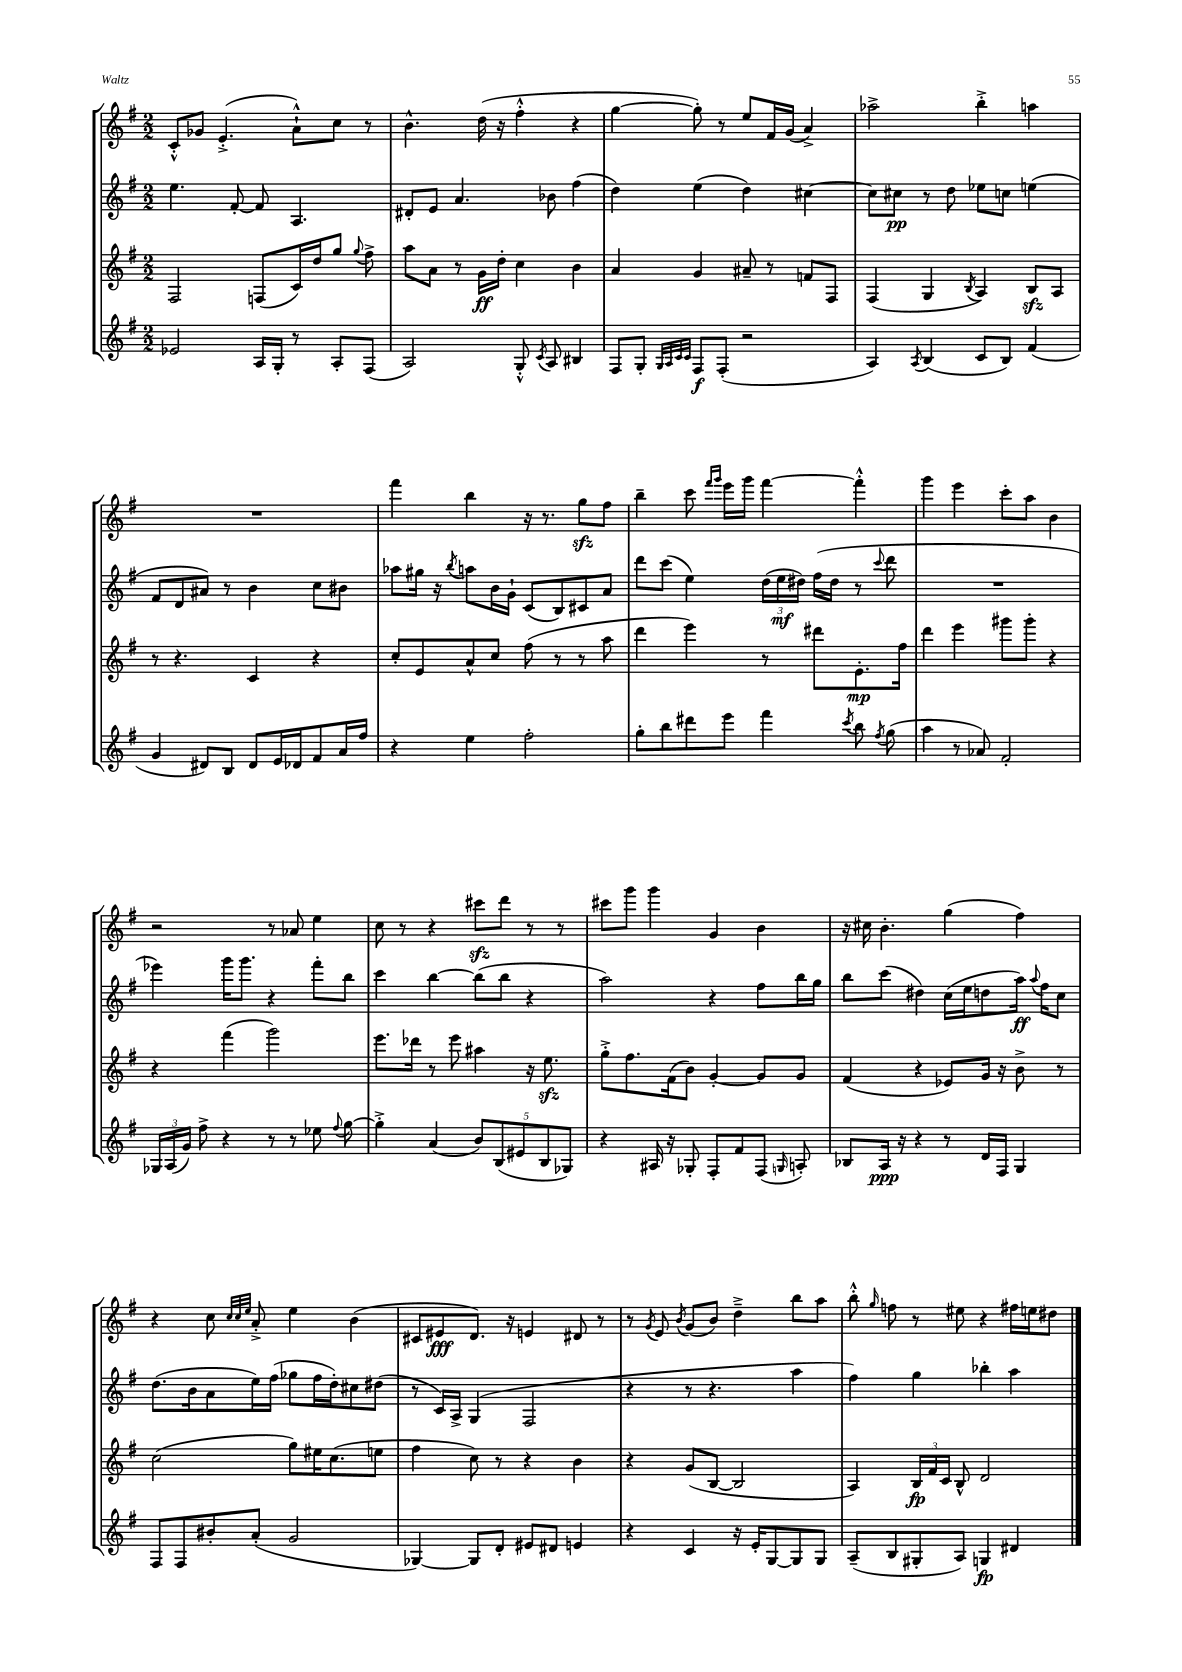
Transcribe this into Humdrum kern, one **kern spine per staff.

**kern	**kern	**kern	**kern
*staff4	*staff3	*staff2	*staff1
*clefG2	*clefG2	*clefG2	*clefG2
*k[f#]	*k[f#]	*k[f#]	*k[f#]
*M2/2	*M2/2	*M2/2	*M2/2
2e-	2F#	4.ee	8c'^^
.	.	.	8g-
.	.	.	(4.e'^
.	.	[8f#'	.
16A	(8F	8f#]	.
16G'	.	.	.
8r	16c)	4.A	8a`^^)
.	16dd	.	.
8A'	8gg	.	8cc
.	8qqgg	.	.
(8F#	8ff#^	.	8r
=	=	=	=
2A)	8aa	8d#'	4.b^^
.	8a	8e	.
.	8r	4.a	.
.	16g	.	(16dd
.	16dd'	.	16r
8G'^^	4cc	.	4ff#'^^
8qc	.	.	.
8A	.	8b-	.
4B#	4b	(4ff#	4r
=	=	=	=
8F#	4a	4dd)	[4gg
8G'	.	.	.
32qqG	.	.	.
32qqA	.	.	.
32qqc	.	.	.
32qqc	.	.	.
8F#	4g	(4ee	8gg'])
(8F#'	.	.	8r
2r	8a#~	4dd)	8ee
.	8r	.	16f#
.	.	.	(16g
.	8f	[4cc#	4a^)
.	8F#	.	.
=	=	=	=
4A)	(4F#	8cc#]	2aa-^
.	.	8cc#	.
8qA	.	.	.
(4B	4G	8r	.
.	.	8dd	.
.	8qB	.	.
8c	4A)	8ee-	4bb'^
8B)	.	8cc	.
(4f#	8B	(4ee	4aa
.	8A	.	.
=	=	=	=
4g	8r	8f#	1r
.	4.r	8d	.
8d#)	.	8a#)	.
8B	.	8r	.
8d#	4c	4b	.
16e	.	.	.
16d-	.	.	.
8f#	4r	8cc	.
16a	.	8b#	.
16ff#	.	.	.
=	=	=	=
4r	8cc'	8aa-	4fff#
.	8e	16gg#	.
.	.	16r	.
.	.	8qbb	.
4ee	8a^^	8aa	4bb
.	8cc	16b	.
.	.	16g`	.
2ff#'	(8ff#	(8c	16r
.	.	.	8.r
.	8r	8B)	.
.	8r	8c#	8gg
.	8aa	8a	8ff#
=	=	=	=
8gg'	4ddd	8ddd	4bb~
8bb	.	(8ccc	.
8ddd#	4eee)	4ee)	8ccc
.	.	.	16qqfff#
.	.	.	16qqggg
8eee	.	.	16eee
.	.	.	16ggg
4fff#	8r	(24dd	[4fff#
.	.	24ee	.
.	.	24dd#)	.
.	8ddd#	(16ff#	.
.	.	16dd#	.
8qccc	.	.	.
8bb	8.e'	8r	4fff#'^^]
8qff#	.	8qqccc	.
(8gg	.	8ddd	.
.	16ff#	.	.
=	=	=	=
4aa	4ddd	1r	4ggg
8r	4eee	.	4eee
8a-)	.	.	.
2f#'	8ggg#	.	8ccc'
.	8ggg#'	.	8aa
.	4r	.	4b
=	=	=	=
24G-	4r	4eee-)	2r
(24A	.	.	.
24g)	.	.	.
8ff#^	.	.	.
4r	(4fff#	16ggg	.
.	.	8.ggg	.
8r	2ggg)	4r	8r
8r	.	.	8a-
8ee-	.	8fff#'	4ee
8qqff#	.	.	.
[8gg	.	8bb	.
=	=	=	=
4gg'^]	8.eee	4ccc	8cc
.	.	.	8r
.	16ddd-	.	.
(4a	8r	[4bb	4r
.	8eee	.	.
10b)	4aa#	(8bb]	8ccc#
(10B	.	.	.
.	.	8bb	8ddd
10e#	.	.	.
.	16r	4r	8r
10B	.	.	.
.	8.ee	.	.
.	.	.	8r
10G-)	.	.	.
=	=	=	=
4r	8gg'^	2aa)	8ccc#
.	8.ff#	.	8ggg
16A#	.	.	4ggg
16r	(16f#	.	.
8G-'	8b)	.	.
8F#'	[4g'	4r	4g
8f#	.	.	.
(8F#	8g]	8ff#	4b
16qqG	.	.	.
8A')	8g	16bb	.
.	.	16gg	.
=	=	=	=
8B-	(4f#	8bb	16r
.	.	.	16cc#
16A	.	(8ccc	4.b'
16r	.	.	.
4r	4r	4dd#)	.
8r	8e-)	(16cc	(4gg
.	.	16ee	.
16d	16g	8dd	.
16F#	16r	.	.
4G	8b^	16aa)	4ff#)
.	.	8qqaa	.
.	.	16ff#	.
.	8r	8cc	.
=	=	=	=
8F#	(2cc	(8.dd	4r
8F#	.	.	.
.	.	16b	.
8b#'	.	8a	8cc
.	.	.	32qqcc
.	.	.	32qqcc
.	.	.	32qqee
(8a'	.	16ee)	8a'^
.	.	(16ff#	.
2g	8gg)	8gg-	4ee
.	16ee#	16ff#	.
.	(8.cc	16dd')	.
.	.	8cc#	(4b
.	8ee	(8dd#	.
=	=	=	=
[4G-)	4ff#	8r	8c#
.	.	16c)	8e#
.	.	16A^	.
8G-]	8cc)	(4G	8.d)
8d'	8r	.	.
.	.	.	16r
8e#	4r	2F#	4e
8d#	.	.	.
4e	4b	.	8d#
.	.	.	8r
=	=	=	=
4r	4r	4r	8r
.	.	.	8qg
.	.	.	8e
.	.	.	8qb
4c	(8g	8r	(8g
.	[8B	4.r	8b)
16r	2B]	.	4dd~^
16e'	.	.	.
[8G	.	.	.
8G]	.	4aa	8bb
8G	.	.	8aa
=	=	=	=
(8A~	4A)	4ff#)	8bb'^^
.	.	.	16qqgg
8B	.	.	8ff
8G#'	24B	4gg	8r
.	24f#	.	.
.	24c	.	.
8A)	8B^^	.	8ee#
4G	2d	4bb-'	4r
4d#	.	4aa	16ff#
.	.	.	16ee
.	.	.	8dd#
==	==	==	==
*-	*-	*-	*-
